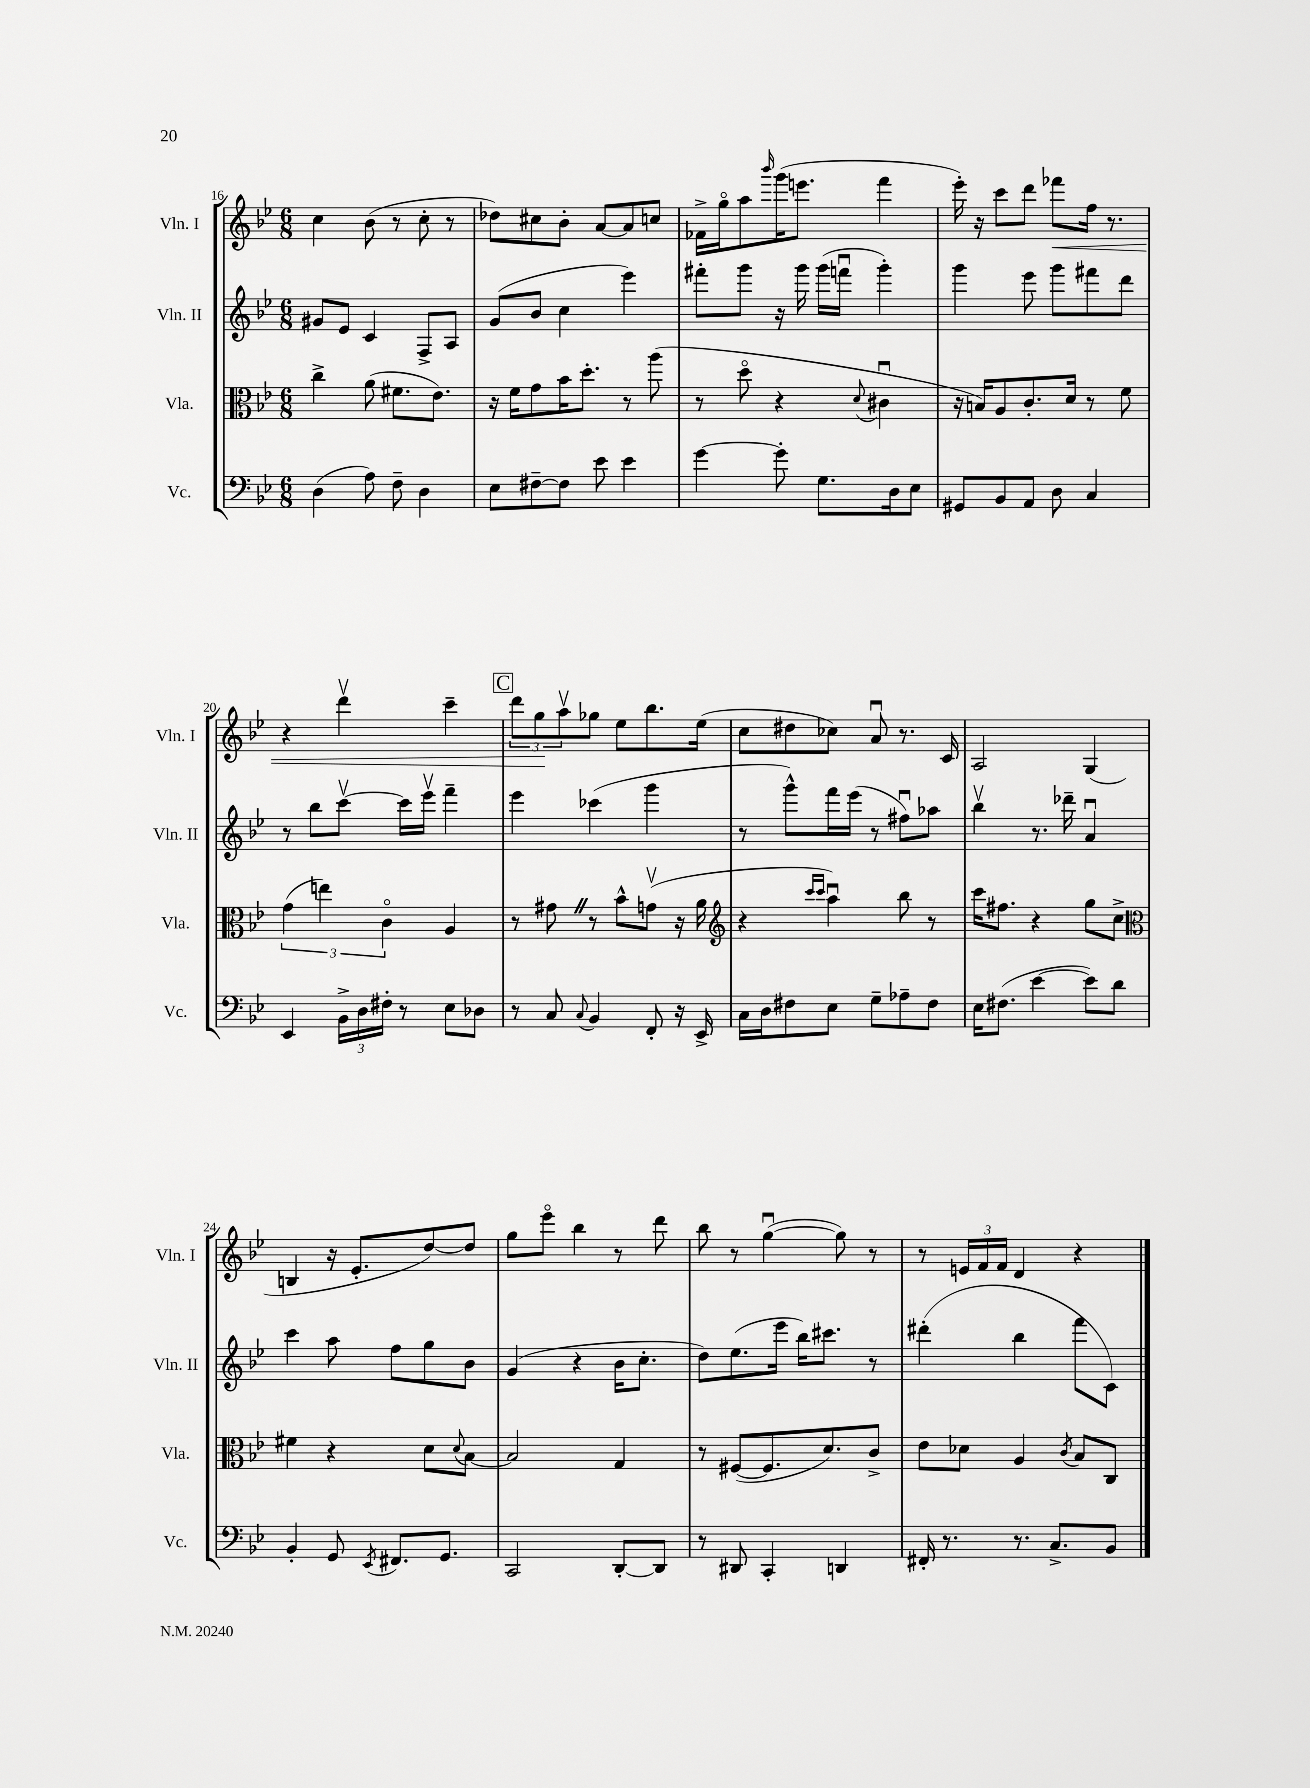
<<
\new StaffGroup <<
\new Staff = "s0" \with { instrumentName = "Vln. I" shortInstrumentName = "Vln. I" } {
    \clef treble \key bes \major \numericTimeSignature \time 6/8
    c''4 bes'8( r8 c''8-. r8 |
    des''8) cis''8 bes'8-. a'8~ a'8 c''8 |
    fes'16-> g''16\flageolet a''8 \grace { bes'''16 } g'''16( e'''8. f'''4 |
    ees'''16-.) r16 c'''8 d'''8 fes'''8\< f''16 r8. |
    r4 d'''4\upbow c'''4-- |
    \mark \markup { \box "C" } \tuplet 3/2 { d'''8 g''8\! a''8\upbow } ges''8 ees''8 bes''8. ees''16( |
    c''8 dis''8 ces''8) a'8\downbow r8. c'16 |
    a2 g4( |
    b4 r16 ees'8.-. d''8~) d''8 |
    g''8 ees'''8\flageolet bes''4 r8 d'''8 |
    bes''8 r8 g''4~\downbow( g''8) r8 |
    r8 \tuplet 3/2 { e'16 f'16 f'16 } d'4 r4 \bar "|." |
}
\new Staff = "s1" \with { instrumentName = "Vln. II" shortInstrumentName = "Vln. II" } {
    \clef treble \key bes \major \numericTimeSignature \time 6/8
    gis'8 ees'8 c'4 f8-> a8 |
    g'8( bes'8 c''4 ees'''4) |
    fis'''8-. g'''8 r16 g'''16 g'''16( f'''16\downbow g'''4-.) |
    g'''4 ees'''8 g'''8 fis'''8 d'''8 |
    r8 bes''8 c'''8~\upbow c'''16 ees'''16\upbow f'''4-- |
    \mark \markup { \box "C" } ees'''4 ces'''4( g'''4 |
    r8 g'''8-^) f'''16 ees'''16( r8 fis''8\downbow) aes''8 |
    bes''4\upbow r8. des'''16-- a'4\downbow |
    c'''4 a''8 f''8 g''8 bes'8 |
    g'4( r4 bes'16 c''8.-. |
    d''8) ees''8.( ees'''16 bes''16) cis'''8. r8 |
    dis'''4-.( bes''4 f'''8 c'8) \bar "|." |
}
\new Staff = "s2" \with { instrumentName = "Vla." shortInstrumentName = "Vla." } {
    \clef alto \key bes \major \numericTimeSignature \time 6/8
    c''4-> a'8( fis'8. ees'8.) |
    r16 f'16 g'8 bes'16 d''8.-. r8 a''8( |
    r8 d''8\flageolet r4 \appoggiatura { d'8 } cis'4\downbow |
    r16 b16) a8 c'8.-. d'16 r8 f'8 |
    \tuplet 3/2 { g'4( e''4) c'4\flageolet } a4 |
    \mark \markup { \box "C" } r8 gis'8 \once \override BreathingSign.text = \markup { \musicglyph "scripts.caesura.straight" } \breathe r8 bes'8-^ g'8\upbow( r16 a'16 |
    \clef treble r4 \grace { c'''16 c'''16 } a''4\downbow) bes''8 r8 |
    c'''16 fis''8. r4 g''8 c''8-> |
    \clef alto fis'4 r4 d'8 \appoggiatura { d'8 } bes8~ |
    bes2 g4 |
    r8 fis8~( fis8. d'8.) c'8-> |
    ees'8 des'8 a4 \acciaccatura { c'8 } bes8 c8 \bar "|." |
}
\new Staff = "s3" \with { instrumentName = "Vc." shortInstrumentName = "Vc." } {
    \clef bass \key bes \major \numericTimeSignature \time 6/8
    d4( a8) f8-- d4 |
    ees8 fis8~-- fis8 ees'8 ees'4 |
    g'4~ g'8-. g8. d16 ees8 |
    gis,8 bes,8 a,8 d8 c4 |
    ees,4 \tuplet 3/2 { bes,16-> d16 fis16-. } r8 ees8 des8 |
    \mark \markup { \box "C" } r8 c8 \appoggiatura { c8 } bes,4 f,8-. r16 ees,16-> |
    c16 d16 fis8 ees8 g8-- aes8-- fis8 |
    ees16 fis8.( ees'4~ ees'8) d'8 |
    bes,4-. g,8 \acciaccatura { ees,8 } fis,8. g,8. |
    c,2 d,8~-. d,8 |
    r8 dis,8 c,4-. d,4 |
    fis,16-. r8. r8. c8.-> bes,8 \bar "|." |
}
>>
>>
\layout { \context { \Score currentBarNumber = #16 } }
